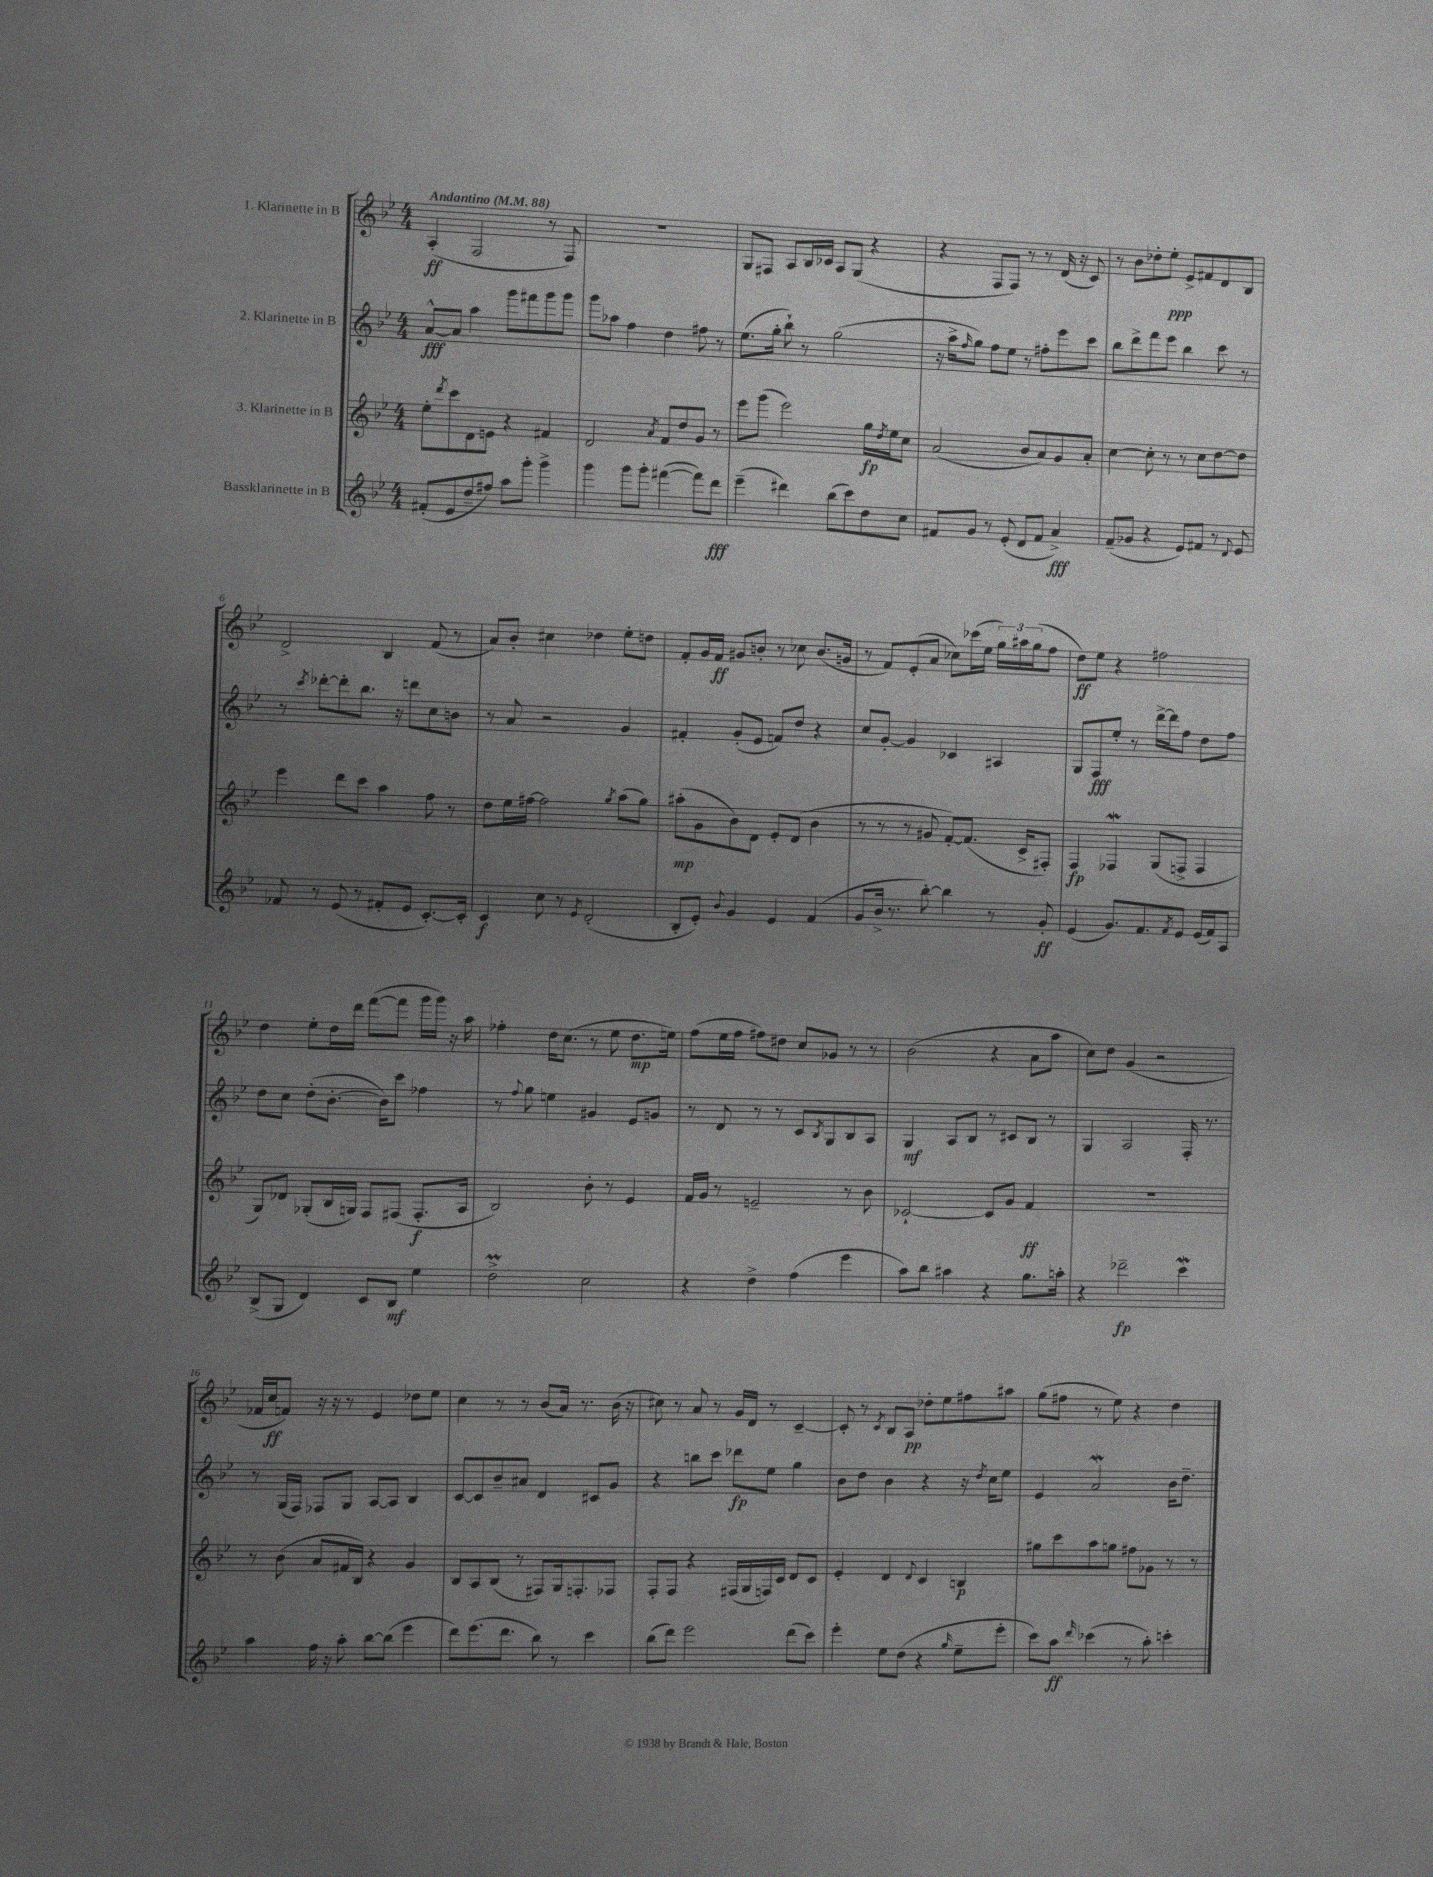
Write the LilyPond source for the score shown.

<<
\new StaffGroup <<
\new Staff = "s0" \with { instrumentName = "1. Klarinette in B" } {
    \clef treble \key bes \major \numericTimeSignature \time 4/4 \tempo "Andantino" 4 = 88
    a4-.\ff( f2 r8 f8) |
    R1 |
    g8 fis8 a8 bes16 ces'16 a8 g8( r4 |
    r4 f8 f8) r8 r8 d'16( r16 c'8) |
    r8 bes'8 des''8-. ees''8-.\ppp ees'8-> fis'8 d'8 bes8 |
    d'2-> bes4 f'8( r8 |
    a'8) bes'8-. cis''4 des''4 ees''8-. d''8 |
    f'8-. g'16 f'16\ff gis'8 b'8-. r8 ces''8 b'8.( g'16 |
    r8 f'8) ees'8-.( a'8 ces''8) ces'''16( ees''16 \tuplet 3/2 { g''16) ais''16 g''16( } f''8 |
    d''8\ff) ees''8 r4 fis''2 |
    d''4 ees''8-. d''16 d'''16 f'''8~( f'''8 g'''16 g'''16) r16 a''16 |
    fes''4-. d''16 c''8.( r8 ees''8 d''8.\mp e''16) |
    f''8( ees''16 f''16 fis''8) dis''8 c''8 ges'8 r8 r8 |
    bes'2( r4 a'8 a''8 |
    c''8) d''8 g'4( r2 |
    fes'16 c''16\ff f'8) r16 r16 r8 ees'4 des''8 ees''8 |
    c''4 r8 r8 bes'8( a'16) r8. bes'16( r16 |
    cis''8) r8 a'8 r8 g'16 d'16 r8 c'4~-- |
    c'8-. r8 \acciaccatura { c'8 } bes8 a8\pp des''8-. ees''8 fis''8 ais''8 |
    g''8( fis''8 r8 ees''8) r4 d''4 \bar "|." |
}
\new Staff = "s1" \with { instrumentName = "2. Klarinette in B" } {
    \clef treble \key bes \major \numericTimeSignature \time 4/4
    a'8~-^\fff a'8 a''4 g'''8 fis'''8 g'''8 g'''8 |
    g'''8 aes''8 f''4 d''4 fis''8 r8 |
    ees''8.( g''16-. bes''8-!) r8 g''2( |
    r16 a''16-> \grace { f''16 } g''8) f''8 ees''8 r8 fis''8-. ees'''8 c'''8 |
    bes''8 d'''8-> f'''8 ees'''8 bes''4 c'''8 r8 |
    r8 \acciaccatura { c'''8 } des'''8~-. des'''8-. bes''8. r16 d'''8 c''8 b'8 |
    r8 a'8 r2 g'4 |
    fis'4-. g'8-.( ees'8 f'8) d''8 r4 |
    c''8 g'8~-. g'4 ces'4 ais4 |
    g8 f8\fff ees''8-. r8 d'''16~-> d'''16 f''8 d''8 f''8 |
    d''8 c''8 d''8-.( bes'8.~-. bes'16) c'''8 fes''4 |
    r8 \appoggiatura { f''8 } g''8 e''4 gis'4 ees'8 g'8 |
    r8 d'8 r8 r8 c'8 \acciaccatura { bes8 } g8 bes8 a8 |
    g4\mf a8 bes8 r8 cis'8 bes8 r8 |
    g4 a2 f16-. r8. |
    r8 g16( f16) fes8 g8 a8~ a8 bes4 |
    c'8~ c'8 bes'8-- ais'8 d'4 cis'8 g'8 |
    r4 b''8 c'''8 des'''8\fp ees''8 g''4 |
    bes'8 d''8 bes'4 r4 r16 \acciaccatura { d''8 } c''16 ees''8 |
    ees'4 a'2\mordent bes'16 d''8.-- \bar "|." |
}
\new Staff = "s2" \with { instrumentName = "3. Klarinette in B" } {
    \clef treble \key bes \major \numericTimeSignature \time 4/4
    ees''8-. \acciaccatura { d'''8 } c'''8 d'8 e'8 r4 fis'4 |
    d'2 \acciaccatura { a'8 } f'8 d''8 g'8 r8 |
    ees'''8 g'''8( ees'''2) g''16\fp \acciaccatura { d''8 } ees''16 c''8 |
    a'2( bes'8 a'8) g'8 a'8-. |
    c''4~ c''8-. r8 r8 c''8 d''8~ d''8 |
    ees'''4 d'''8 c'''8 a''4 f''8 r8 |
    d''8 ees''16 fis''16~ fis''2 \acciaccatura { g''8 } a''8( g''8) |
    ais''8-.\mp( g'8 bes'8) d'8 ees'8-. d'8( bes'4 |
    r8 r8 r8 gis'8 f'8~-.) f'8.( c'16-> fis8-.) |
    f4\fp fes4\mordent g8( f8-> f4 |
    g8) des'8 ges8-.( bes16 g16) f8 fis8( fis8.-.\f a16 |
    bes2) bes'8-. r8 ees'4 |
    f'16 g'16 r8 e'2-- r8 bes'8 |
    ces'2~-! ces'8 g'8 f'4\ff |
    R1 |
    r8 bes'8( a'8 fis'16 bes16) r4 g'4 |
    bes8 a8 bes8( r8 fis8) g16 f8.-. fes8 |
    f8-. f8 r4 fis16( g16 f16) c'16 d'8 c'8 |
    ees'4-. d'4 \appoggiatura { d'8 } c'4 b4\p |
    gis''8 c'''8 a''8 g''8 fis''8 ges'8 r8 r8 \bar "|." |
}
\new Staff = "s3" \with { instrumentName = "Bassklarinette in B" } {
    \clef treble \key bes \major \numericTimeSignature \time 4/4
    fis'8-.( ees'8 d''8-- fis''8) a''8 g'''8-. g'''4-> |
    g'''4 g'''8 g'''8-. fis'''4~( fis'''8) d'''8\fff |
    ees'''4--( dis'''4) bes''8( c'''8) d''8 c''8 |
    fis'8 g'8 r8 ees'8-.( d'8 fis'8 a'4->\fff) |
    f'8--( ges'8 r4 ees'8) fis'8 r8 \appoggiatura { d'8 } ees'8 |
    fes'8 r8 ees'8( r8 fis'8-. ees'8 c'8.~-.) c'16-. |
    c'4\f c''8 r8 \acciaccatura { ees'8 } d'2-.( |
    bes8-. ees'8-.) \appoggiatura { bes'8 } g'4 ees'4 f'4( |
    g'8 bes'16-> r8. bes''8~-.) bes''4 r8 g'8-.\ff |
    ees'4( g'8.) f'8. \acciaccatura { f'8 } ees'8 ees'16( f'16) a8 |
    bes8->( g8 d'4) c'8 bes8\mf ees''4 |
    d''2->\prall c''2 |
    r4 d''4-> f''4( ees'''4 |
    a''8) bes''8 ais''4 r4 g''8. a''16-. |
    r4 des'''2--\fp c'''4\mordent |
    a''4 f''16 r16 a''8-. bes''8~ bes''8( ees'''4 |
    d'''8) ees'''8.( d'''8. bes''8) r8 c'''4 |
    bes''8( d'''8) ees'''2 d'''8( c'''8) |
    ees'''4-. ees''8 d''8( r4 \grace { g''16 } ees''8-- ees'''8-. |
    c'''8) a''8\ff \grace { d'''16 } ces'''4( r8 a''8-.) c'''4-. \bar "|." |
}
>>
>>
